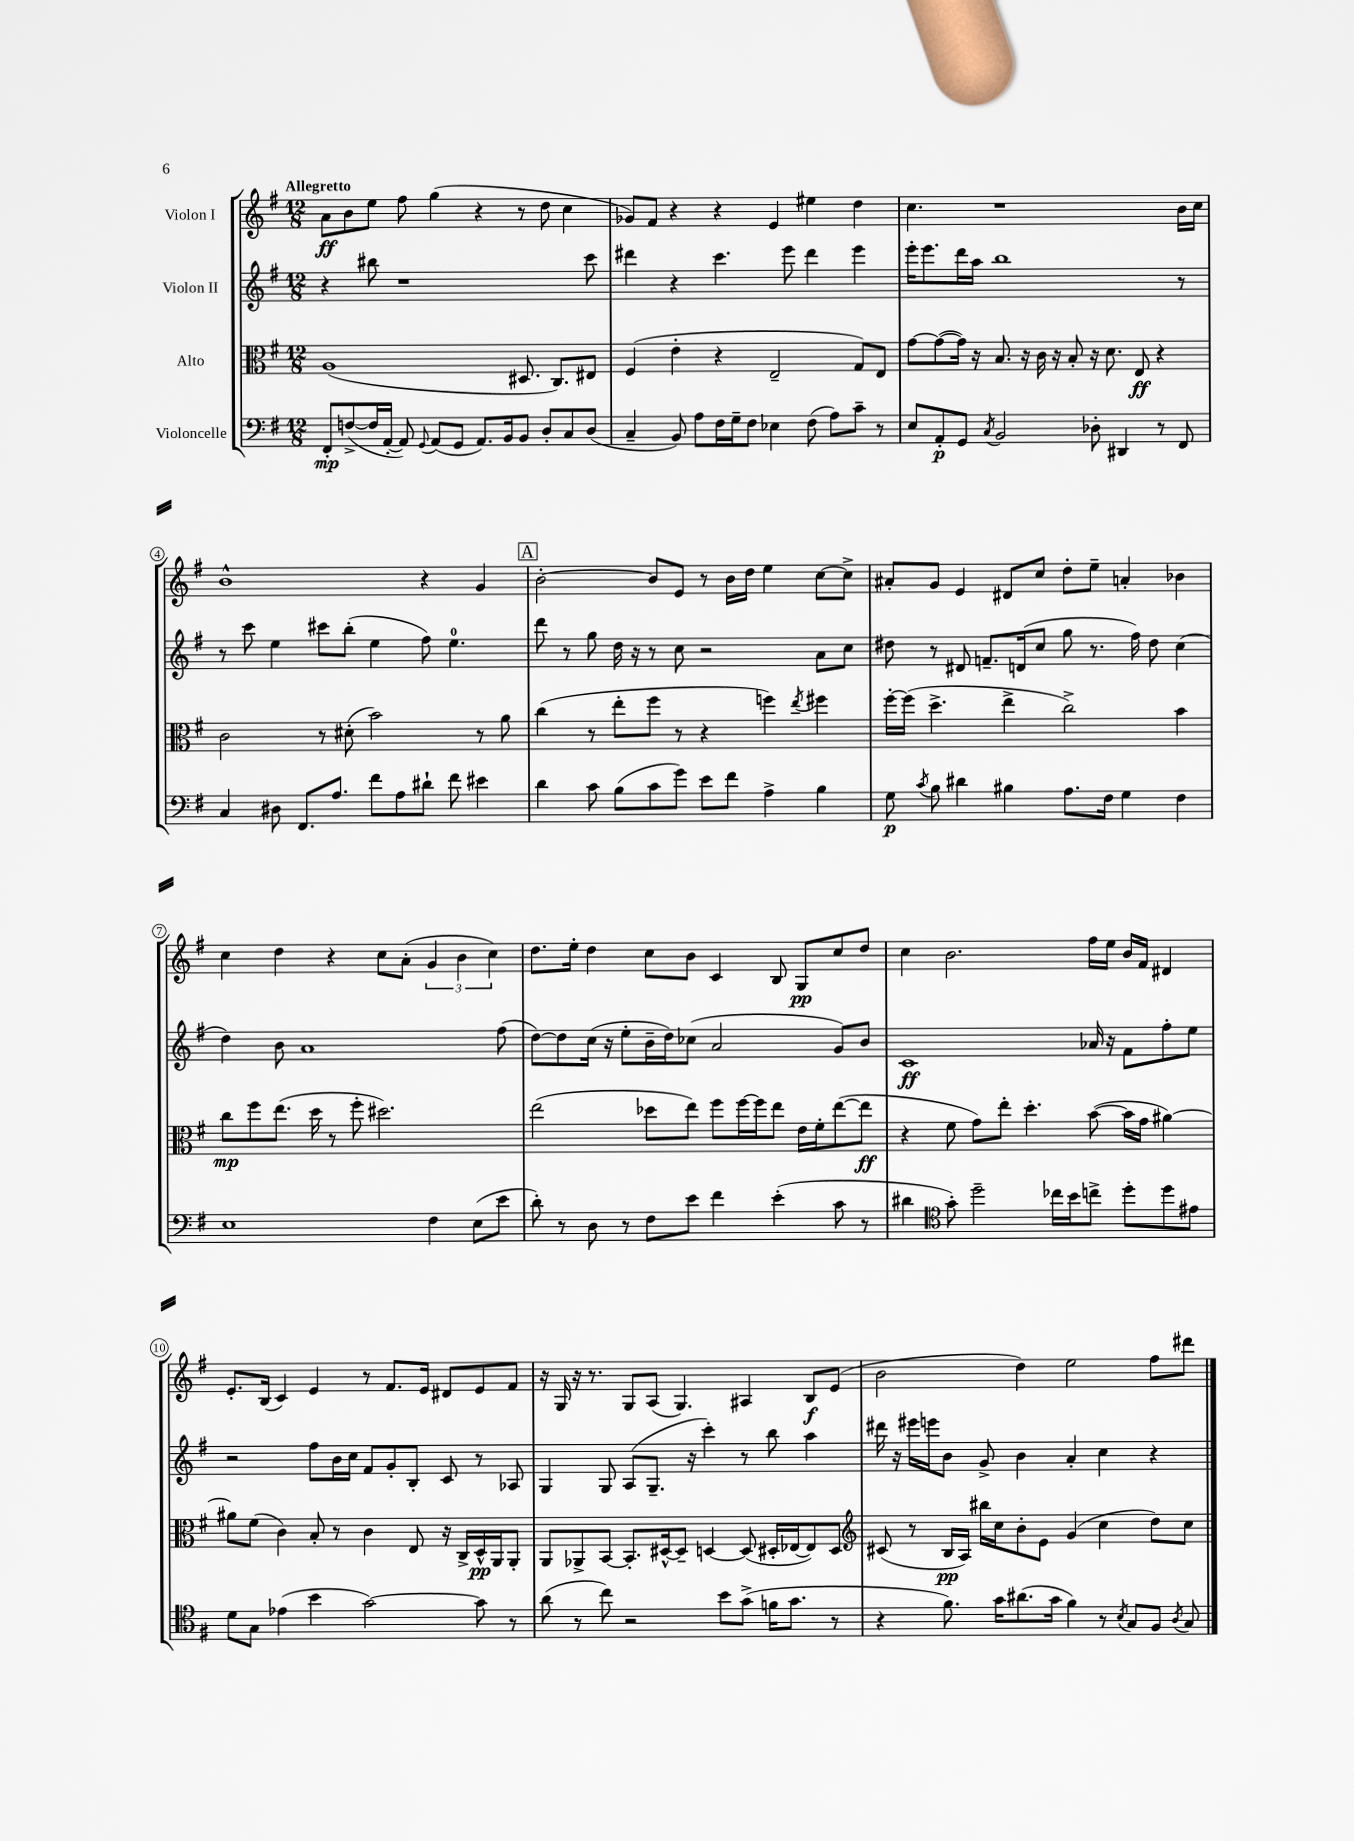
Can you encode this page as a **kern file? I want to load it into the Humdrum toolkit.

**kern	**dynam	**kern	**dynam	**kern	**dynam	**kern	**dynam
*part4	*part4	*part3	*part3	*part2	*part2	*part1	*part1
*staff4	*staff4	*staff3	*staff3	*staff2	*staff2	*staff1	*staff1
*I"Violoncelle	*	*I"Alto	*	*I"Violon II	*	*I"Violon I	*
*clefF4	*	*clefC3	*	*clefG2	*	*clefG2	*
*k[f#]	*	*k[f#]	*	*k[f#]	*	*k[f#]	*
*M12/8	*	*M12/8	*	*M12/8	*	*M12/8	*
=1	=1	=1	=1	=1	=1	=1	=1
!	!	!	!	!	!	!LO:TX:a:B:t=Allegretto	!
8FF#'/L	mp	(1A	.	4r	.	8a\L	ff
([8Fn^/	.	.	.	.	.	8b\	.
16F/L]	.	.	.	8bb#X\	.	8ee\J	.
[16AA'/JJ	.	.	.	.	.	.	.
8AA/])	.	.	.	1r	.	8ff#\	.
8qqGG/	.	.	.	.	.	.	.
(8AA/L	.	.	.	.	.	(4gg\	.
8GG/J	.	.	.	.	.	.	.
8.AA/L)	.	.	.	.	.	4r	.
16BB/k	.	.	.	.	.	.	.
8BB/J	.	8.D#X/	.	.	.	8r	.
8D'/L	.	.	.	.	.	8dd\	.
.	.	8.C/L)	.	.	.	.	.
8C/	.	.	.	.	.	4cc\	.
(8D/J	.	8E#X/J	.	8ccc\	.	.	.
=2	=2	=2	=2	=2	=2	=2	=2
4C~/	.	(4F#/	.	4ddd#X\	.	8g-X/L)	.
.	.	.	.	.	.	8f#/J	.
8BB/)	.	4e'\	.	4r	.	4r	.
8A\L	.	.	.	.	.	.	.
16F#\L	.	4r	.	4.ccc\	.	4r	.
16G~\J	.	.	.	.	.	.	.
8F#\J	.	.	.	.	.	.	.
4E-X\	.	2E~/	.	.	.	4e/	.
.	.	.	.	8eee\	.	.	.
(8F#\	.	.	.	4ddd#\	.	4ee#X\	.
8A\L)	.	.	.	.	.	.	.
8c~\J	.	8G/L)	.	4eee\	.	4dd\	.
8r	.	8E/J	.	.	.	.	.
=3	=3	=3	=3	=3	=3	=3	=3
8E/L	.	[8g\L	.	16eee'\KL	.	4.cc\	.
.	.	.	.	8.eee\	.	.	.
8AA'/	p	(8g\_	.	.	.	.	.
8GG/J	.	16g\Jk])	.	16ddd\L	.	.	.
.	.	16r	.	16aa\JJ	.	.	.
8qC/	.	.	.	.	.	.	.
2BB/	.	8.B/	.	1bb	.	1r	.
.	.	16r	.	.	.	.	.
.	.	16c\	.	.	.	.	.
.	.	16r	.	.	.	.	.
.	.	8B'/	.	.	.	.	.
8D-X'\	.	16r	.	.	.	.	.
.	.	8.d\	.	.	.	.	.
4DD#X/	.	.	.	.	.	.	.
.	.	8E/	ff	.	.	.	.
8r	.	4r	.	.	.	.	.
8FF#/	.	.	.	8r	.	16b\LL	.
.	.	.	.	.	.	16cc\JJ	.
!!LO:LB:g=z
=4	=4	=4	=4	=4	=4	=4	=4
4C/	.	2c\	.	8r	.	1b^^	.
.	.	.	.	8ccc\	.	.	.
8D#X\	.	.	.	4ee\	.	.	.
8.FF#/L	.	.	.	.	.	.	.
.	.	8r	.	8ccc#X\L	.	.	.
8.A/J	.	.	.	.	.	.	.
.	.	(8d#X'\	.	(8bb'\J	.	.	.
8f#\L	.	2b\)	.	4ee\	.	.	.
8A\	.	.	.	.	.	.	.
8d#X`\J	.	.	.	8ff#\)	.	4r	.
8f#\	.	.	.	4.ee\	.	.	.
4e#X\	.	8r	.	.	.	4g/	.
.	.	8a\	.	.	.	.	.
!!LO:REH:place=s1:t=A
=5	=5	=5	=5	=5	=5	=5	=5
4d\	.	(4cc\	.	8ddd\	.	[2b'\	.
.	.	.	.	8r	.	.	.
8c\	.	8r	.	8gg\	.	.	.
(8B\L	.	8ee'\L	.	16dd\	.	.	.
.	.	.	.	16r	.	.	.
8c\	.	8ff#\J	.	8r	.	8b/L]	.
8g\J)	.	8r	.	8cc\	.	8e/J	.
8e\L	.	4r	.	2r	.	8r	.
8f#\J	.	.	.	.	.	16b\LL	.
.	.	.	.	.	.	16dd\JJ	.
4A^\	.	4ffn\)	.	.	.	4ee\	.
.	.	8qee/	.	.	.	.	.
4B\	.	4ff#X\	.	8a\L	.	[8cc\L	.
.	.	.	.	8cc\J	.	8cc^\J]	.
=6	=6	=6	=6	=6	=6	=6	=6
8G\	p	[16ff#'\LL	.	8dd#X\	.	8a#X'/L	.
.	.	(16ff#\JJ]	.	.	.	.	.
8qc/	.	.	.	.	.	.	.
8B\	.	4.dd^\	.	8r	.	8g/J	.
4d#X\	.	.	.	8d#X/	.	4e/	.
.	.	.	.	8.fn~/L	.	.	.
4B#X\	.	4ee^\	.	.	.	8d#X/L	.
.	.	.	.	(16dn/k	.	.	.
.	.	.	.	8cc/J	.	8cc/J	.
8.A\L	.	2cc^\)	.	8gg\	.	8dd'\L	.
.	.	.	.	8.r	.	8ee~\J	.
16F#\Jk	.	.	.	.	.	.	.
4G\	.	.	.	.	.	4an'/	.
.	.	.	.	16ff#\)	.	.	.
.	.	.	.	8dd#\	.	.	.
4F#\	.	4b\	.	(4cc\	.	4b-X\	.
!!LO:LB:g=z
=7	=7	=7	=7	=7	=7	=7	=7
1E	.	8cc\L	mp	4dd\)	.	4cc\	.
.	.	8ff#\	.	.	.	.	.
.	.	(8.ee\J	.	8b\	.	4dd\	.
.	.	.	.	1a	.	.	.
.	.	16dd\	.	.	.	.	.
.	.	8r	.	.	.	4r	.
.	.	8ff#'\	.	.	.	.	.
.	.	2.dd#X\)	.	.	.	8cc\L	.
.	.	.	.	.	.	(8a'\J	.
4F#\	.	.	.	.	.	6g/	.
.	.	.	.	.	.	6b\	.
(8E\L	.	.	.	.	.	.	.
.	.	.	.	.	.	6cc\)	.
8e\J	.	.	.	(8ff#\	.	.	.
=8	=8	=8	=8	=8	=8	=8	=8
8d'\)	.	(2ee\	.	[8dd\L)	.	8.dd\L	.
8r	.	.	.	8dd\]	.	.	.
.	.	.	.	.	.	16ee'\Jk	.
8D\	.	.	.	(16cc\Jk	.	4dd\	.
.	.	.	.	16r	.	.	.
8r	.	.	.	8ee'\L	.	.	.
8F#\L	.	8dd-X\L	.	16b~\L	.	8cc\L	.
.	.	.	.	16dd\J)	.	.	.
8e\J	.	8ee\J)	.	(8cc-X\J	.	8b\J	.
4f#\	.	8ff#\L	.	2a/	.	4c/	.
.	.	[16ff#\L	.	.	.	.	.
.	.	16ff#\J]	.	.	.	.	.
(4e'\	.	8ee\J	.	.	.	8B/	.
.	.	16e\LL	.	.	.	8G/L	pp
.	.	16f#'\J	.	.	.	.	.
8c\	.	([8ee\	.	8g/L)	.	8cc/	.
8r	.	8ee\J]	ff	8b/J	.	8dd/J	.
=9	=9	=9	=9	=9	=9	=9	=9
4d#X\	.	4r	.	1c	ff	4cc\	.
*clefC4	*	*	*	*	*	*	*
8g'\)	.	8f#\	.	.	.	2.b\	.
2dd~\	.	8g\L)	.	.	.	.	.
.	.	8ee'\J	.	.	.	.	.
.	.	4.dd'\	.	.	.	.	.
16cc-X\LL	.	.	.	.	.	.	.
16b\J	.	.	.	.	.	.	.
8ccn^\J	.	([8b\	.	16a-X/	.	16ff#\LL	.
.	.	.	.	16r	.	16ee\JJ	.
8dd'\L	.	16b\LL]	.	8f#\L	.	16b/LL	.
.	.	16g\JJ	.	.	.	16f#/JJ	.
8dd\	.	[4a#X\)	.	8ff#'\	.	4d#X/	.
8e#X\J	.	.	.	8ee\J	.	.	.
!!LO:LB:g=z
=10	=10	=10	=10	=10	=10	=10	=10
8d\L	.	8a#X\L]	.	2r	.	8.e'/L	.
8G\J	.	(8f#\J	.	.	.	.	.
.	.	.	.	.	.	(16B/Jk	.
(4e-X\	.	4c\)	.	.	.	4c/)	.
4b\	.	8B'/	.	8ff#\L	.	4e/	.
.	.	8r	.	16b\L	.	.	.
.	.	.	.	16cc\JJ	.	.	.
[2g\)	.	4c\	.	8f#/L	.	8r	.
.	.	.	.	8g'/	.	8.f#/L	.
.	.	8E/	.	8B'/J	.	.	.
.	.	.	.	.	.	16e/Jk	.
.	.	16r	.	8c/	.	8d#X/L	.
.	.	16C^/LL	.	.	.	.	.
8g\]	.	16D^^/	pp	8r	.	8e/	.
.	.	16AA/J	.	.	.	.	.
8r	.	8AA'/J	.	8A-X/	.	8f#/J	.
=11	=11	=11	=11	=11	=11	=11	=11
(8a\	.	8AA/L	.	4G/	.	16r	.
.	.	.	.	.	.	16G/	.
8r	.	8AA-X^/	.	.	.	16r	.
.	.	.	.	.	.	8.r	.
8cc\)	.	[8BB/J	.	8G/	.	.	.
2r	.	8.BB'/L]	.	(8A/L	.	8G/L	.
.	.	.	.	8.G~/J	.	(8A/J	.
.	.	[16D#X^^/k	.	.	.	.	.
.	.	8D#~/J]	.	.	.	4.G/)	.
.	.	.	.	16r	.	.	.
.	.	[4Dn/	.	4ccc'\)	.	.	.
8b\L	.	.	.	.	.	.	.
(8g^\J	.	(8D/]	.	8r	.	4A#X/	.
16fn\KL	.	16D#X'/LL	.	8bb\	.	.	.
8.g\J	.	[16E-X/J	.	.	.	.	.
.	.	8E-/])	.	4aa\	.	8B/L	f
8r	.	8D#/J	.	.	.	(8e/J	.
=12	=12	=12	=12	=12	=12	=12	=12
*	*	*clefG2	*	*	*	*	*
4r	.	(8c#X/	.	16ddd#X\	.	2b\	.
.	.	.	.	16r	.	.	.
.	.	8r	.	16eee#X\LL	.	.	.
.	.	.	.	16eeen\J	.	.	.
8.f#\)	.	16B/LL	pp	8b\J	.	.	.
.	.	16A/JJ)	.	.	.	.	.
.	.	16bb#X\LL	.	8g^/	.	.	.
16g\KL	.	16cc\J	.	.	.	.	.
(8.a#X\	.	8b'\	.	4b\	.	4dd\)	.
.	.	8e\J	.	.	.	.	.
16g\Jk	.	.	.	.	.	.	.
4f#\)	.	(4g/	.	4a'/	.	2ee\	.
8r	.	4cc\	.	4cc\	.	.	.
8qB/	.	.	.	.	.	.	.
8G/L	.	.	.	.	.	.	.
8F#/J	.	8dd\L)	.	4r	.	8ff#\L	.
8qA/	.	.	.	.	.	.	.
8G/	.	8cc\J	.	.	.	8ddd#X\J	.
==	==	==	==	==	==	==	==
*-	*-	*-	*-	*-	*-	*-	*-
